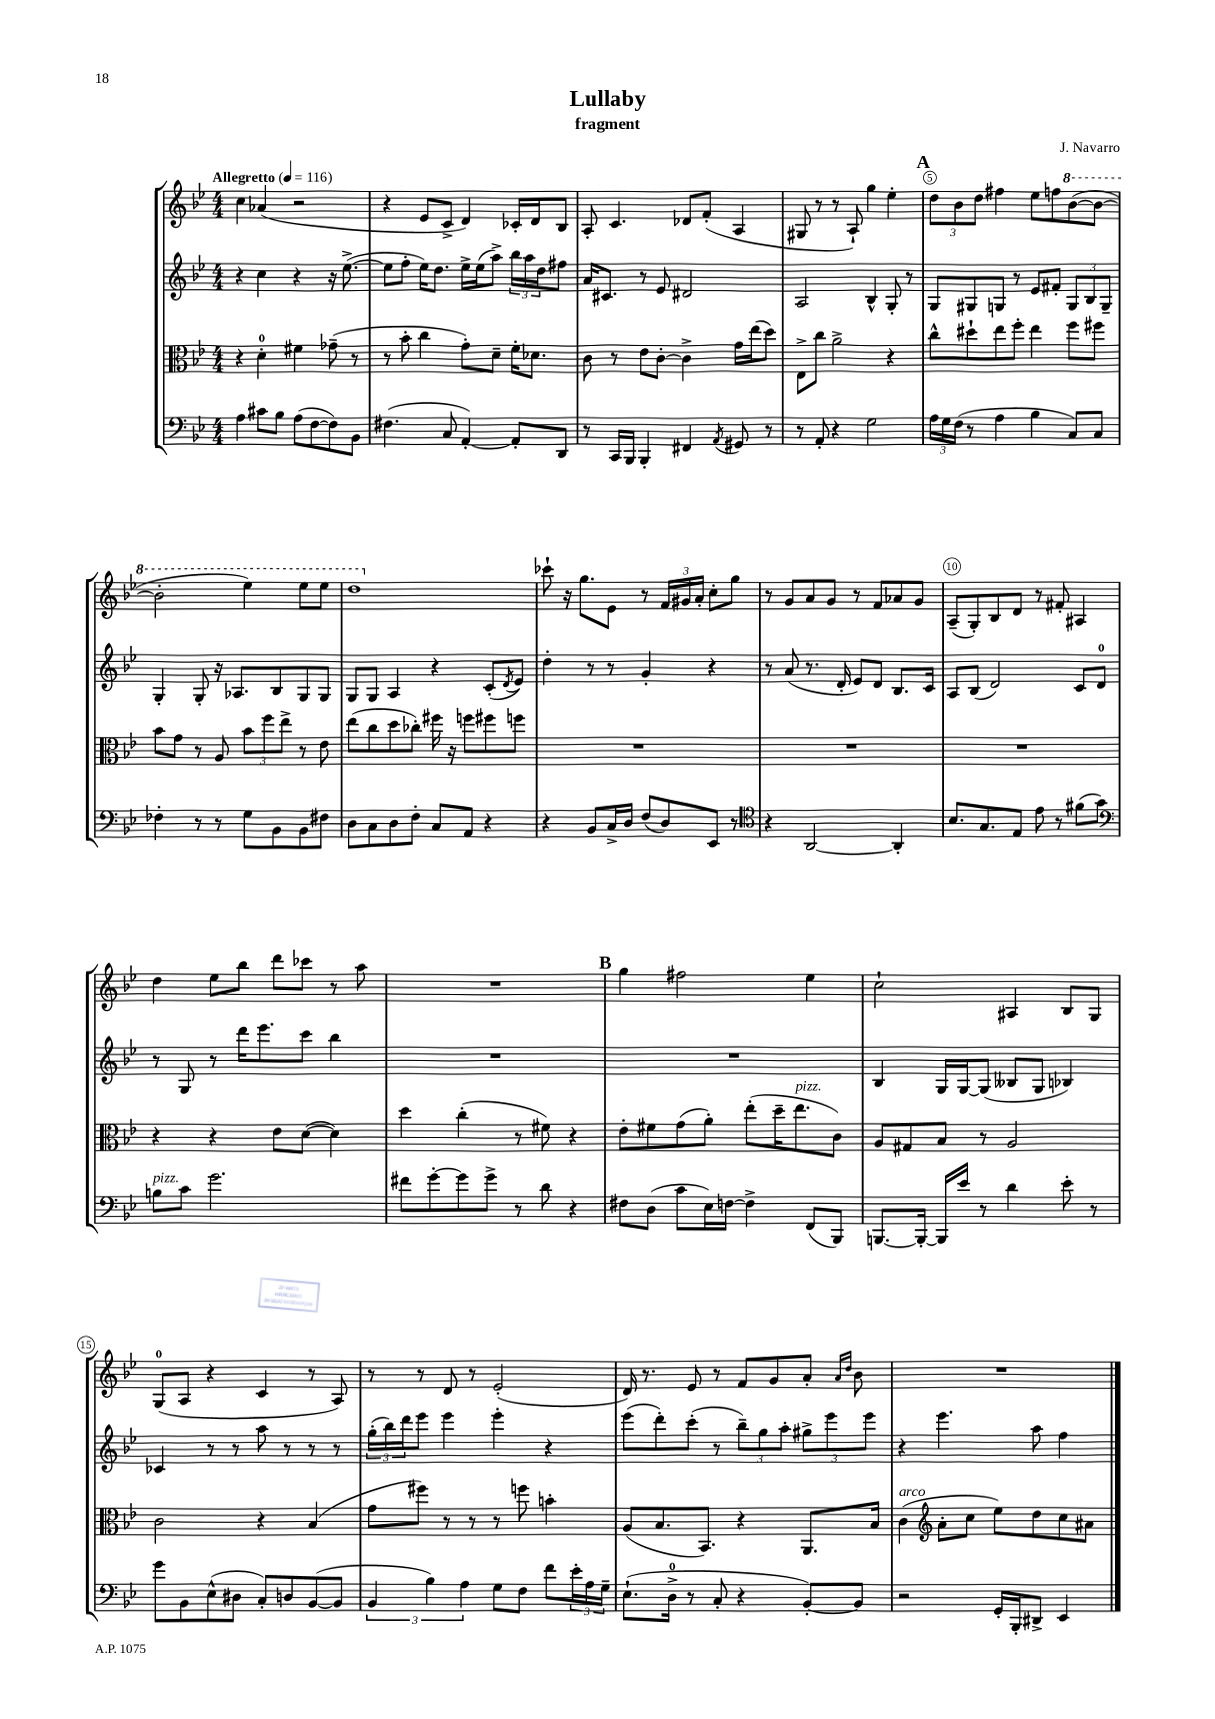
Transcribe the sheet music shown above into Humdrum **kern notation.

**kern	**kern	**kern	**kern
*staff4	*staff3	*staff2	*staff1
*clefF4	*clefC3	*clefG2	*clefG2
*k[b-e-]	*k[b-e-]	*k[b-e-]	*k[b-e-]
*M4/4	*M4/4	*M4/4	*M4/4
*MM116	*MM116	*MM116	*MM116
4A\	4r	4r	4cc\
8c#\L	4d'\	4cc\	(4a-/
8B-\J	.	.	.
(8A\L	4f#\	4r	2r
[8F\	.	.	.
8F\])	(8g-~\	16r	.
.	.	([8.ee-^\	.
8BB-\J	8r	.	.
=	=	=	=
(4.F#\	8r	8ee-\]L	4r
.	8b-'\	8ff'\J	.
.	4cc\	16ee-\LK)	8e-/L
.	.	8.dd\J	.
8C/	.	.	8c^/J
[4AA'/)	8g'\L)	16ee-^\LL	4d/)
.	.	(16ee-\J	.
.	8d~\J	8aa^\J)	.
8AA'/]L	16f'\LK	24bb-\LL	16c-'/LL
.	.	24aa\	.
.	8.d-\J	.	16d/J
.	.	24dd\J	.
8DD/J	.	8ff#\J	8B-/J
=	=	=	=
8r	8c\	16a/LK	8A'/
.	.	8.c#/J	.
16CC/LL	8r	.	4.c/
16BBB-/JJ	.	.	.
4BBB-'/	8e-\L	8r	.
.	[8c'\J	8e-/	.
4FF#/	4c^\]	2d#/	8d-/L
.	.	.	(8f'/J
8qAA/	.	.	.
8GG#/	16g\LL	.	4A/
.	(16ee-\J	.	.
8r	8dd\J)	.	.
=	=	=	=
8r	8E-^\L	2A/	8G#/
8AA'/	8cc\J	.	8r
4r	2a^\	.	8r
.	.	.	8A`/)
2G\	.	4B-^^/	4gg\
.	4r	8G'/	4ee-'\
.	.	8r	.
=	=	=	=
24A\LL	8cc^^\L	8G/L	12dd\L
24G\	.	.	.
(24F\JJ	.	.	12b-\
8r	8dd#`\	8G#/	.
.	.	.	12dd\J
4A\	8ee-\	8G/J	4ff#\
.	8ff'\J	8r	.
4B-\	4ee-\	8e-/L	8ee-\L
.	.	8f#'/J	8ff\
8C/L)	8ff\L	12G/L	([8bb-\
.	.	12B-/	.
8C/J	8ff#\J	.	8bb-\_J
.	.	12G~/J	.
=	=	=	=
4F-'\	8b-\L	4G'/	2bb-'\]
.	8g\J	.	.
8r	8r	8G'/	.
8r	8A/	16r	.
.	.	8.A-/L	.
8G\L	12b-\L	.	4eee-\)
.	12ff\	.	.
8BB-\	.	8B-/	.
.	12ee-^\J	.	.
8BB-\	8r	8G/	8eee-\L
8F#\J	8e-\	8G/J	8eee-\J
=	=	=	=
8D\L	(8ee-\L	8G/L	1ddd
8C\	8cc\	8G/J	.
8D\	8dd\	4A/	.
8F'\J	8cc-'\J)	.	.
8C/L	16ff#\	4r	.
.	16r	.	.
8AA/J	8ff\L	.	.
4r	8ff#\	(8c'/L	.
.	.	8qd/	.
.	8ff\J	8e-/J)	.
=	=	=	=
4r	1r	4dd'\	8ccc-`\
.	.	.	16r
.	.	.	8.gg\L
8BB-/L	.	8r	.
16C^/L	.	8r	8e-\J
16D/JJ	.	.	.
(8F/L	.	4g'/	8r
8D/)	.	.	24f/LL
.	.	.	24g#/
.	.	.	24a'/JJ
8EE-/J	.	4r	8cc'\L
8r	.	.	8gg\J
=	=	=	=
*clefC4	*	*	*
4r	1r	8r	8r
.	.	(8a/	8g/L
[2AA/	.	8.r	8a/
.	.	.	8g/J
.	.	16d'/	.
.	.	8e-/L)	8r
.	.	8d/J	8f/L
4AA'/]	.	8.B-/L	8a-/
.	.	.	8g/J
.	.	16c/Jk	.
=	=	=	=
8.B-/L	1r	8A/L	(8A~/L
.	.	(8B-/J	8G'/)
8.G/	.	.	.
.	.	2d/)	8B-/
8E-/J	.	.	8d/J
8e-\	.	.	8r
8r	.	.	8f#'/
(8f#\L	.	8c/L	4A#/
8g\J)	.	8d/J	.
=	=	=	=
*clefF4	*	*	*
8B\L	4r	8r	4dd\
8c\J	.	8G/	.
2.g\	4r	8r	8ee-\L
.	.	16ddd\LK	8bb-\J
.	.	8.eee-\	.
.	8e-\L	.	8ddd\L
.	([8d\J	8ccc\J	8ccc-\J
.	4d\])	4bb-\	8r
.	.	.	8aa\
=	=	=	=
8f#\L	4dd\	1r	1r
[8g'\	.	.	.
8g\]	(4cc'\	.	.
8g^\J	.	.	.
8r	8r	.	.
8d\	8f#\)	.	.
4r	4r	.	.
=	=	=	=
8F#\L	8e-'\L	1r	4gg\
(8D\J	8f#\	.	.
8c\L	(8g\	.	2ff#\
16E-\L)	8a'\J)	.	.
[16F\JJ	.	.	.
4F^\]	(8ee-'\L	.	.
.	16dd~\K	.	.
.	8.ee-\	.	.
(8FF/L	.	.	4ee-\
8BBB-/J)	8c\J)	.	.
=	=	=	=
[8.BBB/L	8A/L	4B-/	2cc`\
.	8G#/	.	.
16BBB'/_Jk	.	.	.
16BBB/]LL	8B-/J	16G/LL	.
16e-/JJ	.	[16G/J	.
8r	8r	(8G/]J	.
4d\	2A/	8B--/L	4A#/
.	.	8G/J	.
8e-'\	.	4B-/)	8B-/L
8r	.	.	8G/J
=	=	=	=
8g\L	2c\	4c-/	(8G/L
8BB-\	.	.	8A/J
(8E-^^\	.	8r	4r
8D#\J	.	8r	.
8C'/L)	4r	8aa\	4c/
8D/	.	8r	.
([8BB-/	(4B-/	8r	8r
8BB-/]J	.	8r	8A/)
=	=	=	=
6BB-/	8g\L	(24gg'\LL	8r
.	.	24bb-\)	.
.	.	24ddd\J	.
.	8ff#\J)	8eee-\J	8r
6B-\)	.	.	.
.	8r	4eee-\	8d/
6A\	.	.	.
.	8r	.	8r
8G\L	8r	4eee-'\	(2e-'/
8F\J	8ff\	.	.
8f\L	4b'\	4r	.
24e-'\L	.	.	.
24A\	.	.	.
24G~\JJ	.	.	.
=	=	=	=
(8.E-`\L	(8A/L	(8eee-\L	16d/)
.	.	.	8.r
.	8.B-/	8ddd'\)	.
16D^\Jk	.	.	.
8r	.	(8ccc'\J	8e-/
.	8.BB-/J)	.	.
8C'/	.	8r	8r
4r	4r	12bb-~\L)	8f/L
.	.	12gg\	.
.	.	.	8g/
.	.	12aa'\J	.
[8BB-'/L)	8.AA/L	12gg#^\L	8a'/J
.	.	12eee-\	.
.	.	.	16qqa/LL
.	.	.	16qqdd/JJ
8BB-/]J	.	.	8b-\
.	.	12eee-\J	.
.	16B-/Jk	.	.
=	=	=	=
2r	(4c\	4r	1r
*	*clefG2	*	*
.	8a'\L	4.eee-\	.
.	8cc\J	.	.
16GG'/LL	8ee-\L)	.	.
16BBB-'/J	.	.	.
8DD#^/J	8dd\	8aa\	.
4EE-/	8cc\	4ff\	.
.	8a#\J	.	.
==	==	==	==
*-	*-	*-	*-
